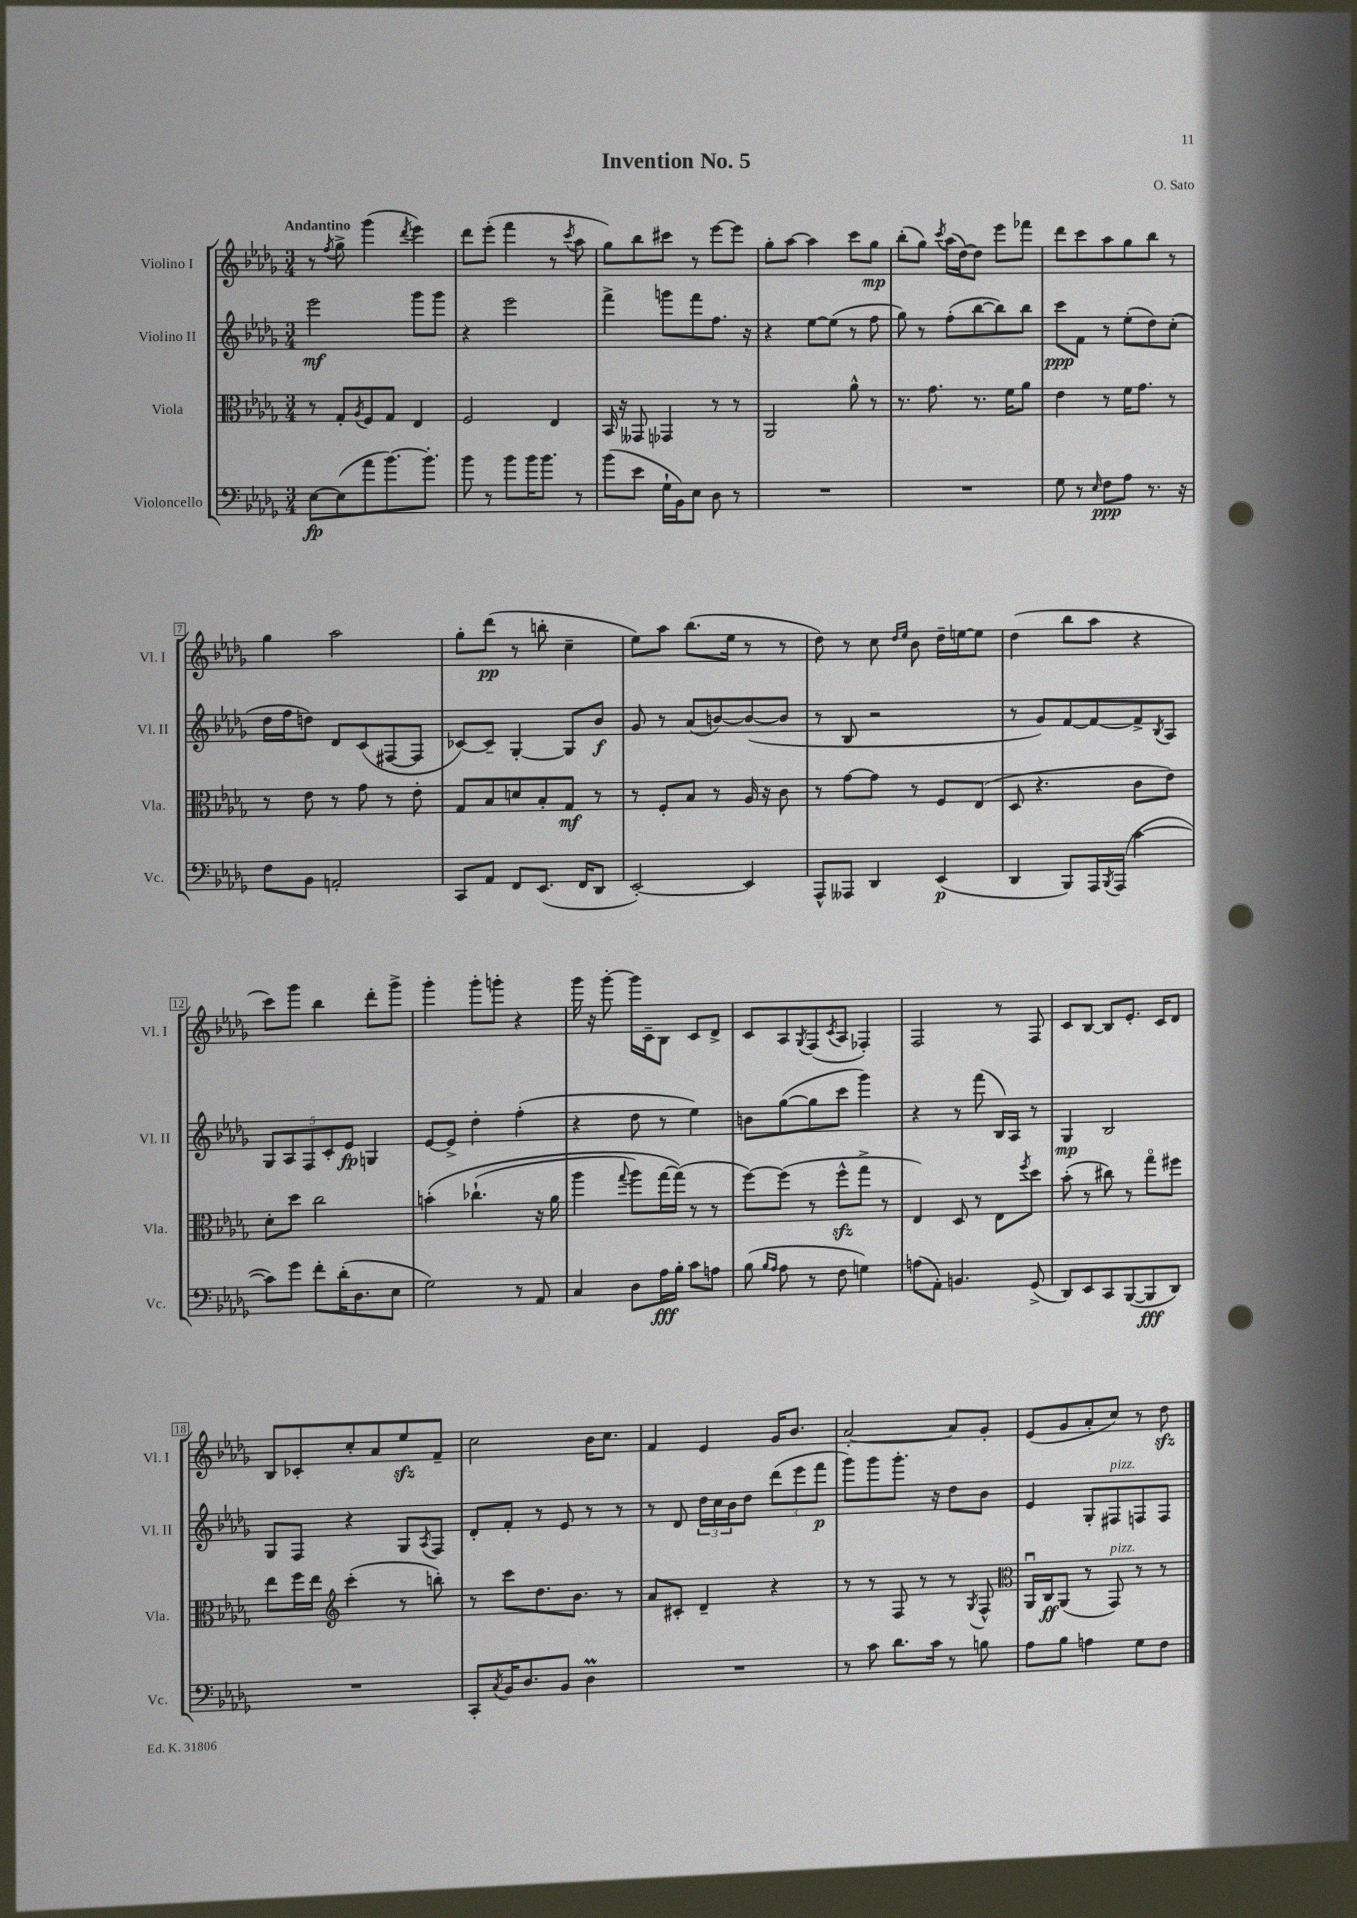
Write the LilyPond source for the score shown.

\header { title = "Invention No. 5" composer = "O. Sato" }
<<
\new StaffGroup <<
\new Staff = "s0" \with { instrumentName = "Violino I" shortInstrumentName = "Vl. I" } {
    \clef treble \key des \major \numericTimeSignature \time 3/4 \tempo "Andantino"
    r8 \acciaccatura { f''8 } ges''8-> ges'''4( \acciaccatura { des'''8 } ees'''4) |
    des'''8 ees'''8-.( f'''4 r8 \acciaccatura { c'''8 } aes''8 |
    ges''8) bes''8 cis'''8 r8 ees'''8~ ees'''8 |
    ges''8-. aes''8~ aes''4 c'''8 ges''8\mp |
    bes''8-.( ges''8) \acciaccatura { c'''8 } aes''16( des''16~) des''8 ees'''8 fes'''8 |
    des'''8 c'''8 aes''8 ges''8 bes''8 r8 |
    ges''4 aes''2 |
    ges''8-. des'''8\pp( r8 b''8-. c''4-- |
    ees''8) aes''8 bes''8.( ees''16 r8 r8 |
    des''8) r8 c''8 \grace { des''16 ees''16 } bes'8 des''16-- e''16~ e''8 |
    des''4( bes''8 aes''8 r4 |
    c'''8) ges'''8 bes''4 des'''8-. ges'''8-> |
    ges'''4-. ges'''8-. g'''8-. r4 |
    ges'''16 r16 ges'''8~-. ges'''16 c'16-- bes8 c'8 des'8-> |
    c'8 aes8 \acciaccatura { ges8 } f8( \acciaccatura { c'8 } aes8 fes4-.) |
    f2 r8 f8 |
    c'8 bes8~ bes8 ees'8.-. c'16 des'8 |
    bes8 ces'8-. c''8-. aes'8 ees''8\sfz f'8-- |
    c''2 bes'16 c''8. |
    f'4 ees'4 ges'16 bes'8. |
    aes'2~-. aes'8 ges'8-. |
    ees'8( ges'8 aes'8-. c''8) r8 des''8\sfz \bar "|." |
}
\new Staff = "s1" \with { instrumentName = "Violino II" shortInstrumentName = "Vl. II" } {
    \clef treble \key des \major \numericTimeSignature \time 3/4
    ees'''2\mf ges'''8 ges'''8 |
    r4 ees'''2 |
    f'''4-> g'''8 f'''8 f''8. r16 |
    r4 ees''8~ ees''8( r8 f''8 |
    ges''8) r8 f''8-.( bes''8~ bes''8) bes''8 |
    c'''8\ppp f'8 r8 ees''8-.( des''8) c''8-.( |
    des''16 f''16 d''8) des'8 c'8( fis8~ fis8 |
    ces'8~) ces'8-- ges4~-. ges8 bes'8\f |
    ges'8 r8 aes'8( b'8~) b'8~( b'8 |
    r8 bes8 r2 |
    r8 ges'8) f'8~ f'8~ f'8-> \acciaccatura { bes8 } aes8 |
    \tuplet 5/4 { ges8 aes8 f8 c'8-. ees'8\fp } g4 |
    ees'8~ ees'8-> des''4-. f''4-.( |
    r4 des''8 r8 ees''4) |
    b'8 ges''8~( ges''8 c'''8 ges'''4) |
    r4 r8 f'''8( bes16) aes16 r8 |
    ges4\mp bes2 |
    ges8 f8 r4 ges8 \acciaccatura { aes8 } f8 |
    des'8-. f'8-. r8 ees'8 r8 r8 |
    r8 des'8 \tuplet 3/2 { des''16 c''16 bes'16 } des''8 \tuplet 3/2 { des'''8( ees'''8 f'''8\p } |
    ges'''8) ges'''8 ges'''8.-. r16 des''8 bes'8 |
    ees'4 ges8-. fis8^\markup { \italic "pizz." } f8 f8 \bar "|." |
}
\new Staff = "s2" \with { instrumentName = "Viola" shortInstrumentName = "Vla." } {
    \clef alto \key des \major \numericTimeSignature \time 3/4
    r8 ges8-. \acciaccatura { aes8 } f8 ges8 ees4 |
    f2 ees4 |
    bes,16 r16 geses,8 ges,4 r8 r8 |
    aes,2 aes'8-^ r8 |
    r8. ges'8. r8. f'16 aes'8 |
    ees'4 r8 f'16 ges'8. r8 |
    r8 ees'8 r8 ges'8 r8 ees'8-. |
    ges8 bes8 d'8 bes8-. ges8\mf r8 |
    r8 f8-. bes8 r8 aes16 r16 c'8 |
    r8 ges'8~ ges'8 r8 f8 ees8( |
    des8 r4. c'8 ees'8) |
    des'8-. des''8 c''2 |
    b'4-.\( ces''4.-!( r16 aes'16 |
    aes''4 \appoggiatura { ges''8 } aes''8) ges''16~ ges''16(\) r8 r8 |
    f''8~) f''8( r8 f''8-^\sfz ges''8-> r8 |
    ees4) des8 r8 ees8 \acciaccatura { f''8 } des''8 |
    bes'8-.( r8 cis''8) r8 ges''8\flageolet fis''8 |
    ees''8 f''16 ees''16 \clef treble c'''4-.( r8 b''8-.) |
    r8 c'''8 des''8. bes'8. r8 |
    aes'8 cis'8-. des'4-- r4 |
    r8 r8 f8 r8 r8 \acciaccatura { ges8 } f8-^ |
    \clef alto aes,16\downbow c16\ff aes,8( r8 ges,8^\markup { \italic "pizz." }) r8 r8 \bar "|." |
}
\new Staff = "s3" \with { instrumentName = "Violoncello" shortInstrumentName = "Vc." } {
    \clef bass \key des \major \numericTimeSignature \time 3/4
    ees8~\fp ees8( aes'8 bes'8.~) bes'8.-. |
    bes'8 r8 bes'8 bes'16 bes'8. r8 |
    bes'8( ees'8 ges16-! bes,16) ees8 des8 r8 |
    R2. |
    R2. |
    ges8 r8 \grace { ees16 } f8\ppp aes8 r8. r16 |
    f8 bes,8 a,2-. |
    c,8 aes,8 f,8 ees,8.( f,16 des,8 |
    ees,2~-.) ees,4 |
    aes,,8-^ aeses,,8 des,4 ees,4\p( |
    des,4 bes,,8) aes,,16 \acciaccatura { bes,,8 } aes,,16( c'4~ |
    c'8) ges'8 f'8-. des'16-.( des8. ees8 |
    ges2) r8 aes,8 |
    c4 des8 aes16\fff bes16-. c'8 a8 |
    bes8( \grace { bes16 aes16 } aes8 r8 f8 g4) |
    a8( aes,8-.) b,4. ges,8->( |
    des,8) ees,8 c,8 bes,,8~( bes,,8\fff des,8) |
    R2. |
    c,8-. \acciaccatura { c8 } bes,16 des8. bes,8 des4\prall |
    R2. |
    r8 c'8 des'8. c'16 r8 b8 |
    aes8 bes8 a4 ges8 f8 \bar "|." |
}
>>
>>
\layout { \context { \Score \override BarNumber.stencil = #(make-stencil-boxer 0.1 0.3 ly:text-interface::print) } }
